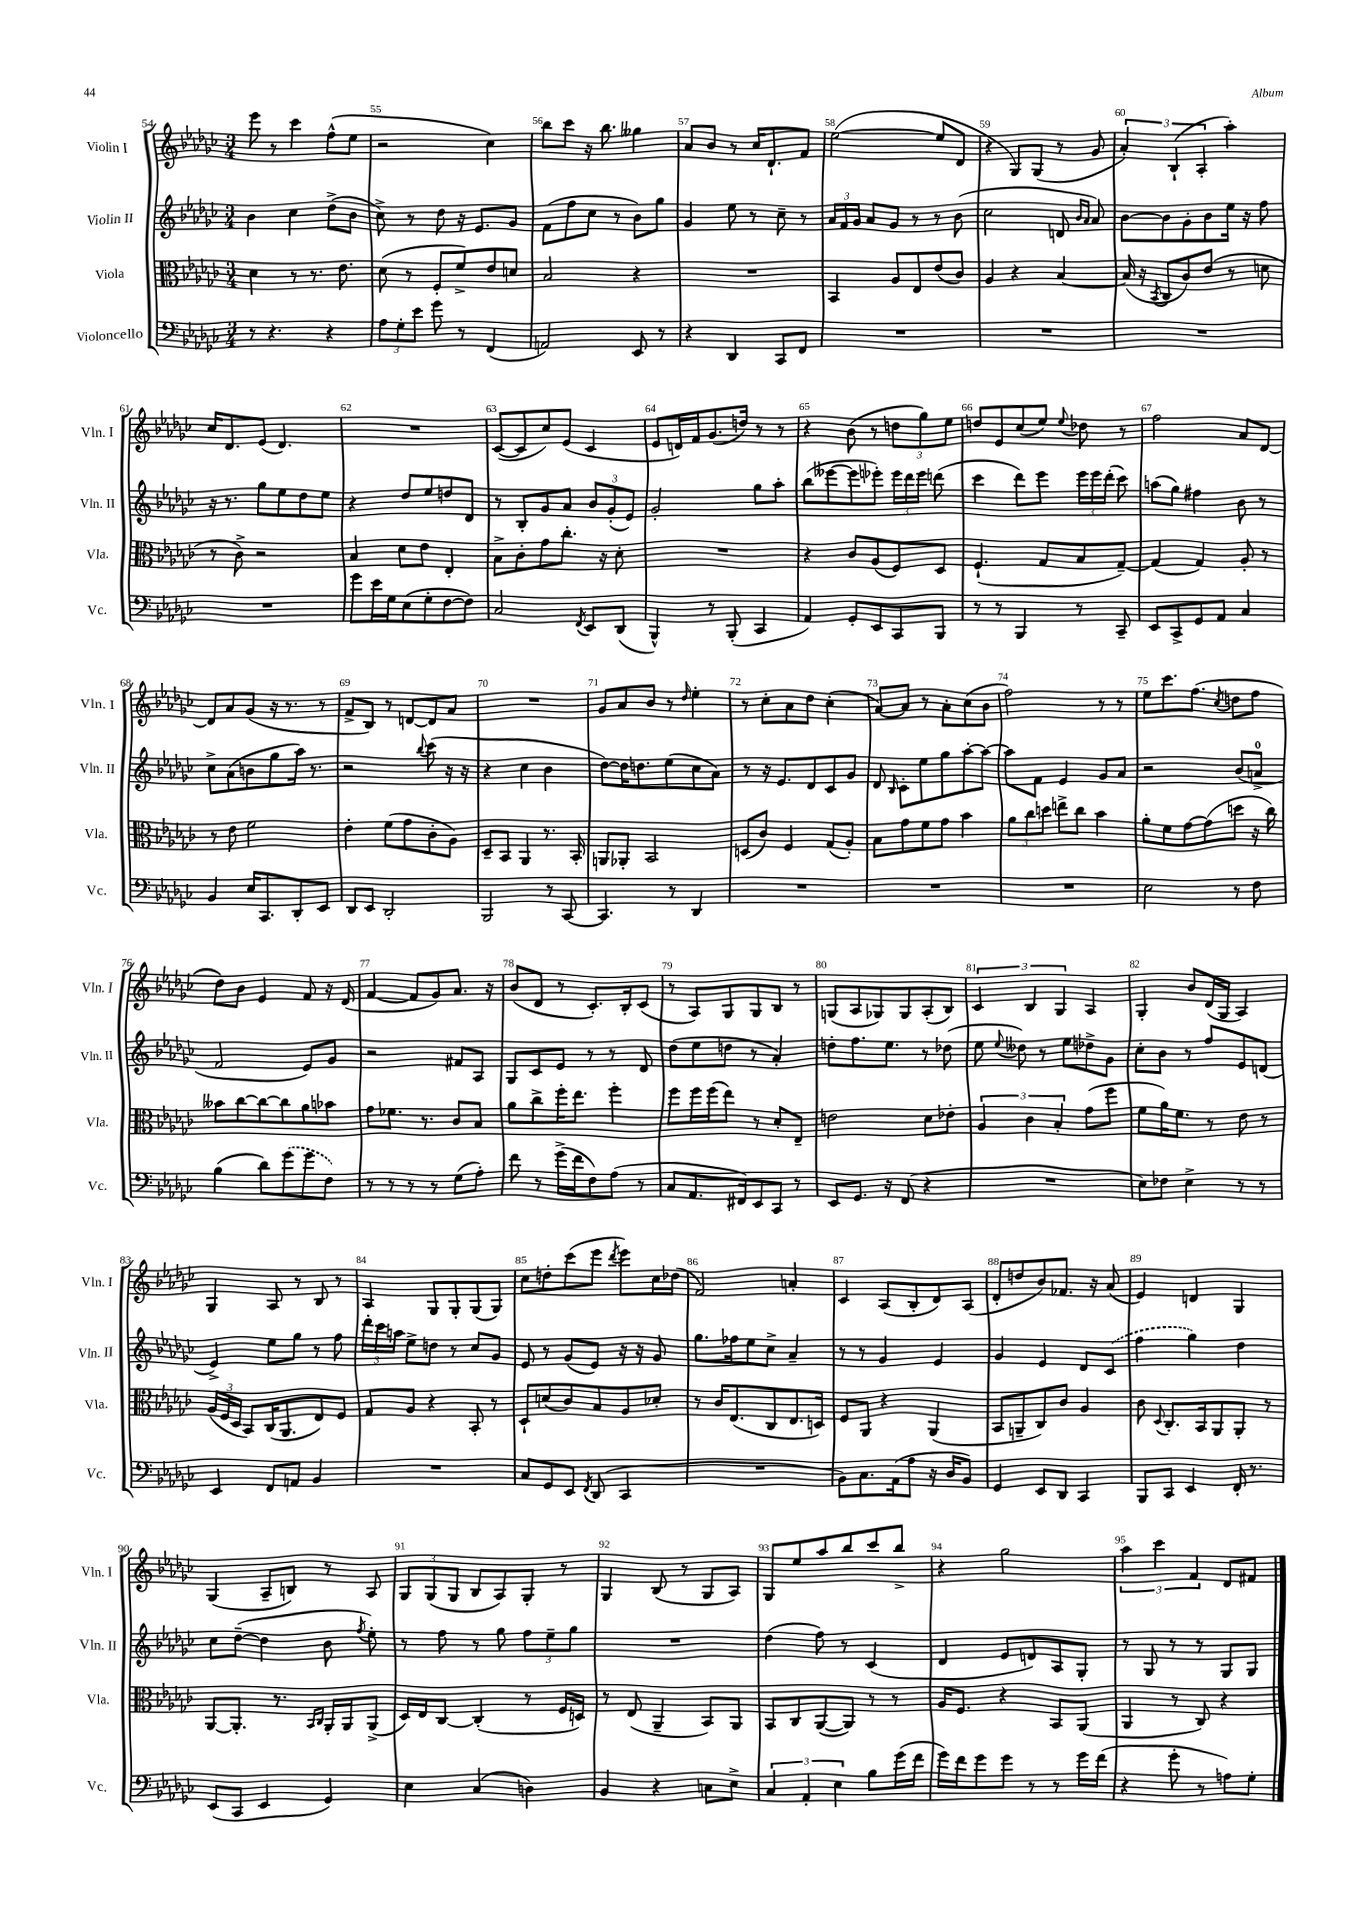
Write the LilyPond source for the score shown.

<<
\new StaffGroup <<
\new Staff = "s0" \with { instrumentName = "Violin I" shortInstrumentName = "Vln. I" } {
    \clef treble \key ges \major \numericTimeSignature \time 3/4
    \autoBeamOff ees'''8 r8 ces'''4 f''8[-^( ees''8] |
    r2 ces''4) |
    bes''8[ ces'''8] r16 bes''8. geses''4 |
    aes'8[ bes'8] r8 ces''16[ des'8.-! f'8] |
    ees''2~( ees''8[ des'8] |
    r4 ges8[) ges8]( r8 ges'8 |
    \tuplet 3/2 { aes'4-.) bes4-!( aes4-. } aes''4-.) |
    ces''16[ des'8. ees'8]( des'4.) |
    R2. |
    ces'8[~( ces'8 ces''8) ees'8]( ces'4 |
    ees'8[ d'16) f'16 ges'8.( d''16]) r8 r8 |
    r4 bes'8( r8 \tuplet 3/2 { d''8[ ges''8) ees''8] } |
    d''8[ ees'8 ces''8( ees''8]) \appoggiatura { ees''8 } des''8 r8 |
    f''2 aes'8[ des'8]~ |
    des'8[ aes'8 ges'8]( r16 r8. r8 |
    f'8[-> bes8]) r8 d'8[~ d'8 aes'8] |
    R2. |
    ges'8[ aes'8 bes'8] r8 \grace { des''16 } ees''4-. |
    r8 ces''8[-. aes'8 des''8] ces''4-.( |
    aes'8[~) aes'8] r8 aes'8[-. ces''8( bes'8] |
    f''2) r8 r8 |
    ees''8[ ces'''8. f''8.]( \acciaccatura { ces''8 } d''8[ f''8] |
    des''8[) bes'8] ees'4 f'8 r16 des'16( |
    f'4~ f'8[ ges'8) aes'8.] r16 |
    bes'8[( des'8] r8 ces'8.[-.) bes16-. ces'8]( |
    r8 aes8[) ges8 ges8 bes8] r8 |
    g8[( aes8 ges8) ges8 aes8-.( bes8]) |
    \tuplet 3/2 { ces'4 bes4 ges4 } aes4 |
    ges4-. bes'8[ des'16( ges16] aes4) |
    ges4 aes8 r8 bes8 r8 |
    aes4 ges8[ ges8-. ges8( ges8]) |
    ces''8[ d''8-. ces'''8( ees'''8] \acciaccatura { des'''8 } ees'''8[) ces''16 des''16]( |
    f'2) a'4-. |
    ces'4 aes8[( bes8-. des'8) aes8]( |
    des'8[-. d''8 bes'8) fes'8.] r16 aes'8( |
    ees'4) d'4 ges4 |
    ges4( aes8[-- b8]) r8 aes8 |
    \tuplet 3/2 { ges8[ ges8( ges8] } bes8[ aes8) ges8]-. r8 |
    ges4 bes8( r8 ges8[ aes8]) |
    ges8[ ees''8 aes''8 bes''8 ces'''8 bes''8]-> |
    r4 ges''2 |
    \tuplet 3/2 { aes''4 ces'''4 f'4 } des'8[ fis'8] \bar "|." |
}
\new Staff = "s1" \with { instrumentName = "Violin II" shortInstrumentName = "Vln. II" } {
    \clef treble \key ges \major \numericTimeSignature \time 3/4
    \autoBeamOff bes'4 ces''4 des''8[->( bes'8] |
    ces''8->) r8 des''8 r16 ees'8.[ ges'8] |
    f'8[( f''8 ces''8] r8 bes'8[) ges''8] |
    ges'4 ees''8 r8 ces''8-- r8 |
    \tuplet 3/2 { aes'16[ f'16 ges'16] } aes'8[ ges'8] r8 r8 bes'8( |
    ces''2 d'8 \grace { bes'16[ aes'16] } aes'8) |
    bes'8[~ bes'8 ges'8-. bes'8 ees''16] r16 f''8 |
    r16 r8. ges''8[ ees''8 des''8 ees''8] |
    r4 des''8[ ees''8 d''8 des'8] |
    r8 bes8[-. ges'8 aes'8] \tuplet 3/2 { bes'8[ ges'8-.( ees'8]) } |
    ges'2-. ges''8[ aes''8]-. |
    bes''8[( eeses'''8~ eeses'''8 ees'''8]-.) \tuplet 3/2 { ees'''16[ des'''16 ees'''16] } d'''8( |
    ces'''4 des'''8[) ees'''8] \tuplet 3/2 { ees'''16[ ees'''16 des'''16]-.( } ces'''8) |
    a''8[( ges''8]) fis''4 bes'8 r8 |
    ces''8[-> aes'8( b'8 ges''8 aes''16]) r8. |
    r2 \appoggiatura { bes''8 } ces'''8( r16 r16 |
    r4 ces''4 bes'4 |
    des''8[~) des''16 d''8. ees''8( ces''8 aes'8]) |
    r8 r16 ees'8.[ des'8 ces'8 ges'8] |
    des'8 \grace { bes16 } ces'8[-. ees''8 ges''8 aes''8~-. aes''8]~ |
    aes''8[ f'8] ees'4 ges'8[ aes'8] |
    r2 bes'8[( a'8]-0-> |
    f'2 ees'8[) ges'8] |
    r2 fis'8[ aes8] |
    ges8[ ces'8 ees'8] r8 r8 des'8 |
    des''8[( ees''8 d''8] r8 aes'4-.) |
    d''8[-. f''8. ees''8.] r8 des''8( |
    ees''8 \appoggiatura { ees''8 } deses''8) r8 ees''8[ des''8-> ges'8] |
    ces''8[-. bes'8] r8 f''8[ ees'8 d'8]( |
    ees'4->) ees''8[ ges''8] r8 f''8 |
    \tuplet 3/2 { des'''16[-. ces'''16 a''16] } ees''8[-> d''8] r8 ces''8[ ges'8] |
    ees'8 r8 ges'8[( ees'8]) r16 r16 ges'8 |
    ges''8.[ fes''16 ees''8 ces''8]-> aes'4-- |
    r8 r8 ges'4 ees'4 |
    ges'4 ees'4 des'8[ \once \slurDashed ces'8]( |
    f''4 ges''4) des''4 |
    ces''8[ des''8]~--( des''4 bes'8 \acciaccatura { f''8 } ees''8-.) |
    r8 f''8 r8 ges''8 \tuplet 3/2 { f''8[ ees''8-- ges''8] } |
    R2. |
    des''4( f''8) r8 ces'4( |
    des'4 ees'8[ d'8) aes8 ges8]-. |
    r8 ges8 r8 r8 ges8[ ges8] \bar "|." |
}
\new Staff = "s2" \with { instrumentName = "Viola" shortInstrumentName = "Vla." } {
    \clef alto \key ges \major \numericTimeSignature \time 3/4
    \autoBeamOff des'4 r8 r8. ees'8. |
    des'8( r8 f8[-. f'8->) ees'8 d'8] |
    bes2 r4 |
    R2. |
    bes,4 aes8[ ees8 ees'8( ces'8]) |
    aes4 r4 bes4~ |
    bes16( r16 \acciaccatura { bes,8 } ces8[ ces'8) ees'8]( r8 d'8 |
    r8 ces'8->) r2 |
    bes4 des'8[ ees'8] ees4-. |
    bes8[-> ces'8-. ges'8 ces''8.]-. r16 des'8-. |
    R2. |
    r4 ces'8[ aes8( f8) des8] |
    f4.-!( ges8[ bes8 ges8]~--) |
    ges4( ges4) aes8-. r8 |
    r8 ees'8 f'2 |
    ees'4-. f'8[( ges'8 ces'8-. aes8]) |
    des8[-- bes,8] aes,4 r8. bes,16-. |
    a,8[ aes,8]-. bes,2 |
    d8[( ces'8]) f4 ges8[( aes8]-.) |
    bes8[ ges'8 f'8 ges'8] bes'4 |
    \tuplet 3/2 { aes'8[ ces''8 d''8] } e''8[-> ces''8] bes'4 |
    aes'8[-. f'8 ges'8~ ges'8( d''8] r16 ces''16) |
    beses'8[ ces''8~ ces''8~ ces''8 aes'8 bes'8] |
    ges'8[ fes'8.] r8. ces'8[ bes8] |
    aes'8[ ces''8-> f''16-. ees''8.] f''4-. |
    f''8[ f''16 f''16( ees''8]) r8 des'8[-. ees8]-- |
    e'2 des'8[ ees'8]-. |
    \tuplet 3/2 { aes4 ces'4 bes4-. } ges'8[( f''8] |
    f'8[ aes'16) f'8.] r8 ees'8 r8 |
    \tuplet 3/2 { aes16[( f16 des16] } bes,8[) ces16( aes,8. ees8) f8] |
    ges8[ aes8] r4 bes,8-. r8 |
    des8[-! d'8( ces'8) bes8 aes8 des'8]-. |
    r8 ces'16[ ees8.( ces8 ees8. d16]) |
    f8[ aes,8] r4 aes,4( |
    bes,8[ a,8-- ces8) ces'8] aes4 |
    ces'8 \appoggiatura { des8 } ces8.[-. bes,16 aes,8 aes,8]-. r8 |
    aes,8[~ aes,8.]-. r8. \grace { bes,16[ ces16] } aes,16[-. aes,16 aes,8]->( |
    des16[) ees16 ces8]~ ces4-.( r8 f16[ d16]) |
    r8 ees8( aes,4-- bes,8[) aes,8] |
    bes,8[ ces8 aes,8~( aes,8]) r8 r8 |
    aes16[ f8.] r4 bes,8[ aes,8]( |
    aes,4 r8 ces8) r4 \bar "|." |
}
\new Staff = "s3" \with { instrumentName = "Violoncello" shortInstrumentName = "Vc." } {
    \clef bass \key ges \major \numericTimeSignature \time 3/4
    \autoBeamOff r8 r4. r4 |
    \tuplet 3/2 { aes8[ ges8-. ees'8] } ges'8 r8 f,4( |
    a,2) ees,8 r8 |
    r4 des,4 ces,8[ f,8] |
    R2. |
    R2. |
    R2. |
    R2. |
    ges'8[ ees'16 ges16 ees8( ges8-. f8~ f8]) |
    ces2 \acciaccatura { f,8 } ees,8[ des,8]( |
    bes,,4-^) r8 bes,,8-.( ces,4 |
    aes,4) ges,8[-. ees,8 ces,8 bes,,8] |
    r8 r8 bes,,4 r8 ces,8-- |
    ees,8[ ces,8-> ges,8 aes,8] ces4 |
    bes,4 ees16[ ces,8. des,8-. ees,8] |
    des,8[ ees,8] des,2-. |
    bes,,2 r8 ces,8~ |
    ces,4. r8 des,4 |
    R2. |
    R2. |
    R2. |
    ees2 r8 f8 |
    bes4( des'8[) \once \slurDashed ges'8( ges'8 f8]) |
    r8 r8 r8 r8 ges8[( aes8]-.) |
    f'8 r8 ges'16[->( f'16 f8) aes8]( r8 |
    ces8[ aes,8. fis,16) ees,8 ces,8] r8 |
    ees,8[ ges,8.] r16 f,8( r4 |
    R2. |
    ees8[) fes8] ees4-> r8 r8 |
    ees,4 f,8[ a,8] bes,4 |
    R2. |
    ces8[ ges,8 ees,8] \acciaccatura { f,8 } des,8( ces,4 |
    R2. |
    bes,8[) ces8. aes,16( aes8] r16 des16[ bes,8]) |
    ges,4 ees,8[ des,8] ces,4 |
    bes,,8[ ces,8] ees,4 f,16-. r8. |
    ees,8[( ces,8] ees,4 ges,4) |
    ees4 ces4( d4) |
    bes,4 r4 c8[ ees8]-> |
    \tuplet 3/2 { ces4 aes,4-. ees4 } bes8[ ges'16( f'16] |
    ges'16[) f'16 ges'8 ges'8] r8 r8 ges'16[ f'16]( |
    r4 ges'8-. r8 a8[) ges8]-. \bar "|." |
}
>>
>>
\layout { \context { \Score currentBarNumber = #54 \override BarNumber.break-visibility = ##(#f #t #t) barNumberVisibility = #all-bar-numbers-visible } }
